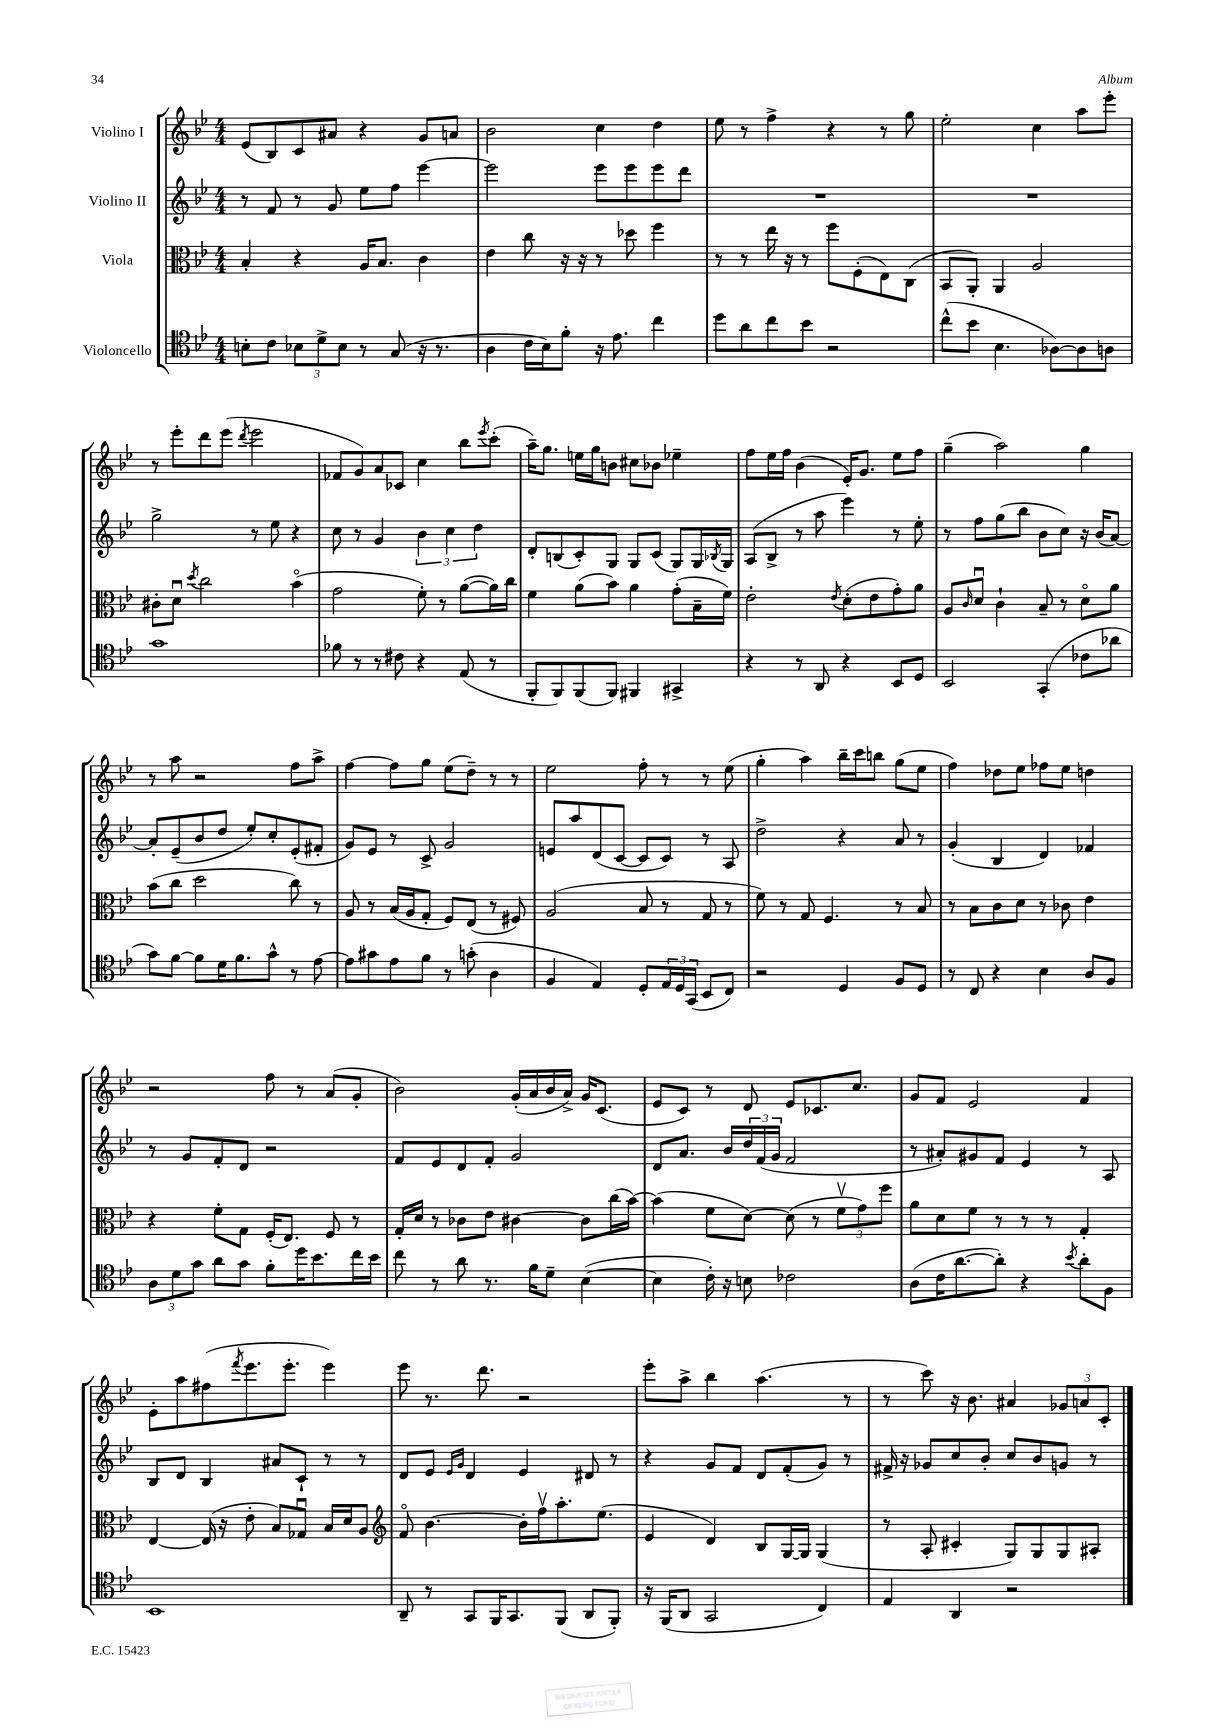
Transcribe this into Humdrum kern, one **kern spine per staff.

**kern	**kern	**kern	**kern
*staff4	*staff3	*staff2	*staff1
*clefC4	*clefC3	*clefG2	*clefG2
*k[b-e-]	*k[b-e-]	*k[b-e-]	*k[b-e-]
*M4/4	*M4/4	*M4/4	*M4/4
8B'	4B-'	8r	(8e-
8c	.	8f	8B-)
12B-	4r	8r	8c
12d^	.	.	.
.	.	8g	8a#
12B-	.	.	.
8r	16A	8ee-	4r
.	8.B-	.	.
(8G	.	8ff	.
16r	4c	[4eee-	8g
8.r	.	.	.
.	.	.	8a
=	=	=	=
4A	4e-	2eee-]	2b-
16c	8cc	.	.
16B-)	.	.	.
8f'	16r	.	.
.	16r	.	.
16r	8r	8eee-	4cc
8.e-	.	.	.
.	8dd-	8eee-	.
4cc	4ff	8eee-	4dd
.	.	8ddd	.
=	=	=	=
8dd	8r	1r	8ee-
8a	8r	.	8r
8cc	16ee-	.	4ff^
.	16r	.	.
8b-	8r	.	.
2r	8ff	.	4r
.	(8F'	.	.
.	8E-)	.	8r
.	(8C	.	8gg
=	=	=	=
(8cc^^	8BB-	1r	2ee-'
8b-	8AA')	.	.
4.B-	4AA	.	.
.	2A	.	4cc
[8A-)	.	.	.
8A-]	.	.	8aa
8A	.	.	8eee-'
=	=	=	=
1g	8c#'	2gg^	8r
.	8du	.	8eee-'
.	8qdd	.	.
.	2cc	.	8ddd
.	.	.	(8eee-
.	.	.	8qddd
.	.	8r	2eee-
.	.	8ee-	.
.	(4b-o	4r	.
=	=	=	=
8f-	2g	8cc	8f-
8r	.	8r	8g)
8r	.	4g	8a
8c#	.	.	8c-
4r	8f')	6b-	4cc
.	8r	.	.
.	.	6cc	.
(8E-	([8a	.	8bb-
.	.	6dd	.
.	.	.	8qeee-
8r	16a])	.	(8ccc'
.	16cc	.	.
=	=	=	=
8FF'	4f	8d'	16aa~)
.	.	.	8.gg
8FF)	.	(8B	.
(8FF	(8a	8c')	16ee
.	.	.	16gg
8FF)	8b-)	8G	8b
4FF#	4a	8G	8cc#
.	.	(8c	8b-
4GG#^	(8g'	8G)	4ee-~
.	16B-~	16G	.
.	.	8qB-	.
.	16f)	16G	.
=	=	=	=
4r	2e-'	(8A	8ff
.	.	8B-^	16ee-
.	.	.	16ff
8r	.	8r	(4b-
8AA	.	8aa	.
.	8qe-	.	.
4r	(8d'	4eee-)	16e-')
.	.	.	8.g
.	8e-	.	.
8BB-	8g')	8r	8ee-
8D	8a	8ee-'	8ff
=	=	=	=
2BB-	8A	8r	(4gg~
.	16qqc	.	.
.	8du	8ff	.
.	4c`	(8gg	2aa)
.	.	8bb-	.
(4GG'	8B-~	8b-	.
.	8r	8cc)	.
8c-	8do	16r	4gg
.	.	(16b-	.
8a-	8a	[8a)	.
=	=	=	=
8g)	(8b-	8a']	8r
[8f	8cc	(8e-~	8aa
8f]	2dd	8b-	2r
16d	.	8dd	.
8.f	.	.	.
.	.	8ee-')	.
8g^^	.	8cc'	.
8r	8cc)	(8e-'	8ff
[8e-	8r	8f#'	8aa^
=	=	=	=
8e-]	8A	8g)	[4ff
8g#	8r	8e-	.
8e-	(16B-	8r	8ff]
.	16A	.	.
8f	8G'	8c^	8gg
8r	8F)	2g	(8ee-
(8g'	(8E-	.	8dd~)
4A	8r	.	8r
.	8F#)	.	8r
=	=	=	=
4F	(2A	8e	2ee-
.	.	8aa	.
4E-)	.	(8d	.
.	.	[8c	.
8D'	8B-	8c]	8ff'
24E-	8r	8c)	8r
24D	.	.	.
(24GG	.	.	.
8BB-	8G	8r	8r
8C)	8r	8A	(8ee-
=	=	=	=
2r	8f)	2dd^	4gg'
.	8r	.	.
.	8G	.	4aa)
.	4.F	.	.
4D	.	4r	16bb-~
.	.	.	16ccc
.	.	.	8bb
8F	8r	8a	(8gg
8D	8B-	8r	8ee-
=	=	=	=
8r	8r	(4g'	4ff)
8C	8B-	.	.
4r	8c	4B-	8dd-
.	8d	.	8ee-
4B-	8r	4d)	8ff-
.	8c-	.	8ee-
8A	4e-	4f-	4dd
8F	.	.	.
=	=	=	=
12A	4r	8r	2r
12d	.	.	.
.	.	8g	.
12g	.	.	.
8a	8f'	8f'	.
8g	8G	8d	.
8f'	(16F'	2r	8ff
.	8.E-)	.	.
16dd	.	.	8r
8.b-	.	.	.
.	8F	.	(8a
16cc	8r	.	8g'
16b-	.	.	.
=	=	=	=
8cc	16G'	8f	2b-)
.	16d	.	.
8r	8r	8e-	.
8a	8c-	8d	.
8.r	8e-	8f'	.
.	[4c#	2g	(16g'
16f	.	.	16a
8d~	.	.	16b-
.	.	.	16a^)
([4B-	8c#]	.	16g
.	.	.	(8.c
.	(16cc	.	.
.	[16b-)	.	.
=	=	=	=
4B-]	(4b-]	8d	8e-
.	.	8.a	8c)
16c')	8f	.	8r
16r	.	16b-	.
8B	[8d)	24dd	8d
.	.	(24f	.
.	.	24g	.
2c-	(8d]	2f	8e-
.	8r	.	8.c-
.	12fv	.	.
.	.	.	8.cc
.	12g)	.	.
.	12ff	.	.
=	=	=	=
(8A	8a	8r	8g
16c	8d	8a#')	8f
[8.a	.	.	.
.	8f	8g#	2e-
8a'])	8r	8f	.
4r	8r	4e-	.
.	8r	.	.
8qb-	.	.	.
8a'	4G'	8r	4f
8F	.	8A	.
=	=	=	=
1BB-	[4E-	8B-	8e-'
.	.	8d	8aa
.	(16E-]	4B-	(8ff#
.	16r	.	.
.	.	.	8qfff
.	8e-'	.	8.eee-
.	8B-)	8a#	.
.	.	.	8.eee-'
.	8G-u	8c`	.
.	16B-	8r	4eee-)
.	16d	.	.
.	8A	8r	.
=	=	=	=
*	*clefG2	*	*
8AA~	8fo	8d	8eee-
8r	[4.b-	8e-	8.r
.	.	16qqe-	.
.	.	16qqg	.
8GG	.	4d	.
.	.	.	8.ddd
16FF	.	.	.
8.GG	.	.	.
.	16b-']	4e-	2r
.	16ffv	.	.
(8FF	8.aa'	.	.
8AA	.	8d#	.
.	(8.ee-	.	.
8FF')	.	8r	.
=	=	=	=
16r	4e-	4r	8eee-'
(16FF	.	.	.
8AA	.	.	8aa^
2GG	4d)	8g	4bb-
.	.	8f	.
.	8B-	8d	(4.aa
.	[16G	(8f'	.
.	16G]	.	.
4C)	(4G	8g)	.
.	.	8r	8r
=	=	=	=
4E-	8r	16f#^	8r
.	.	16r	.
.	8A'	8g-	8ccc)
4AA	4c#'	8cc	16r
.	.	.	8.b-
.	.	8b-'	.
2r	8G)	8cc	4a#
.	8G	8b-	.
.	8G	8g	12g-
.	.	.	12a
.	8A#'	8r	.
.	.	.	12c'
==	==	==	==
*-	*-	*-	*-
